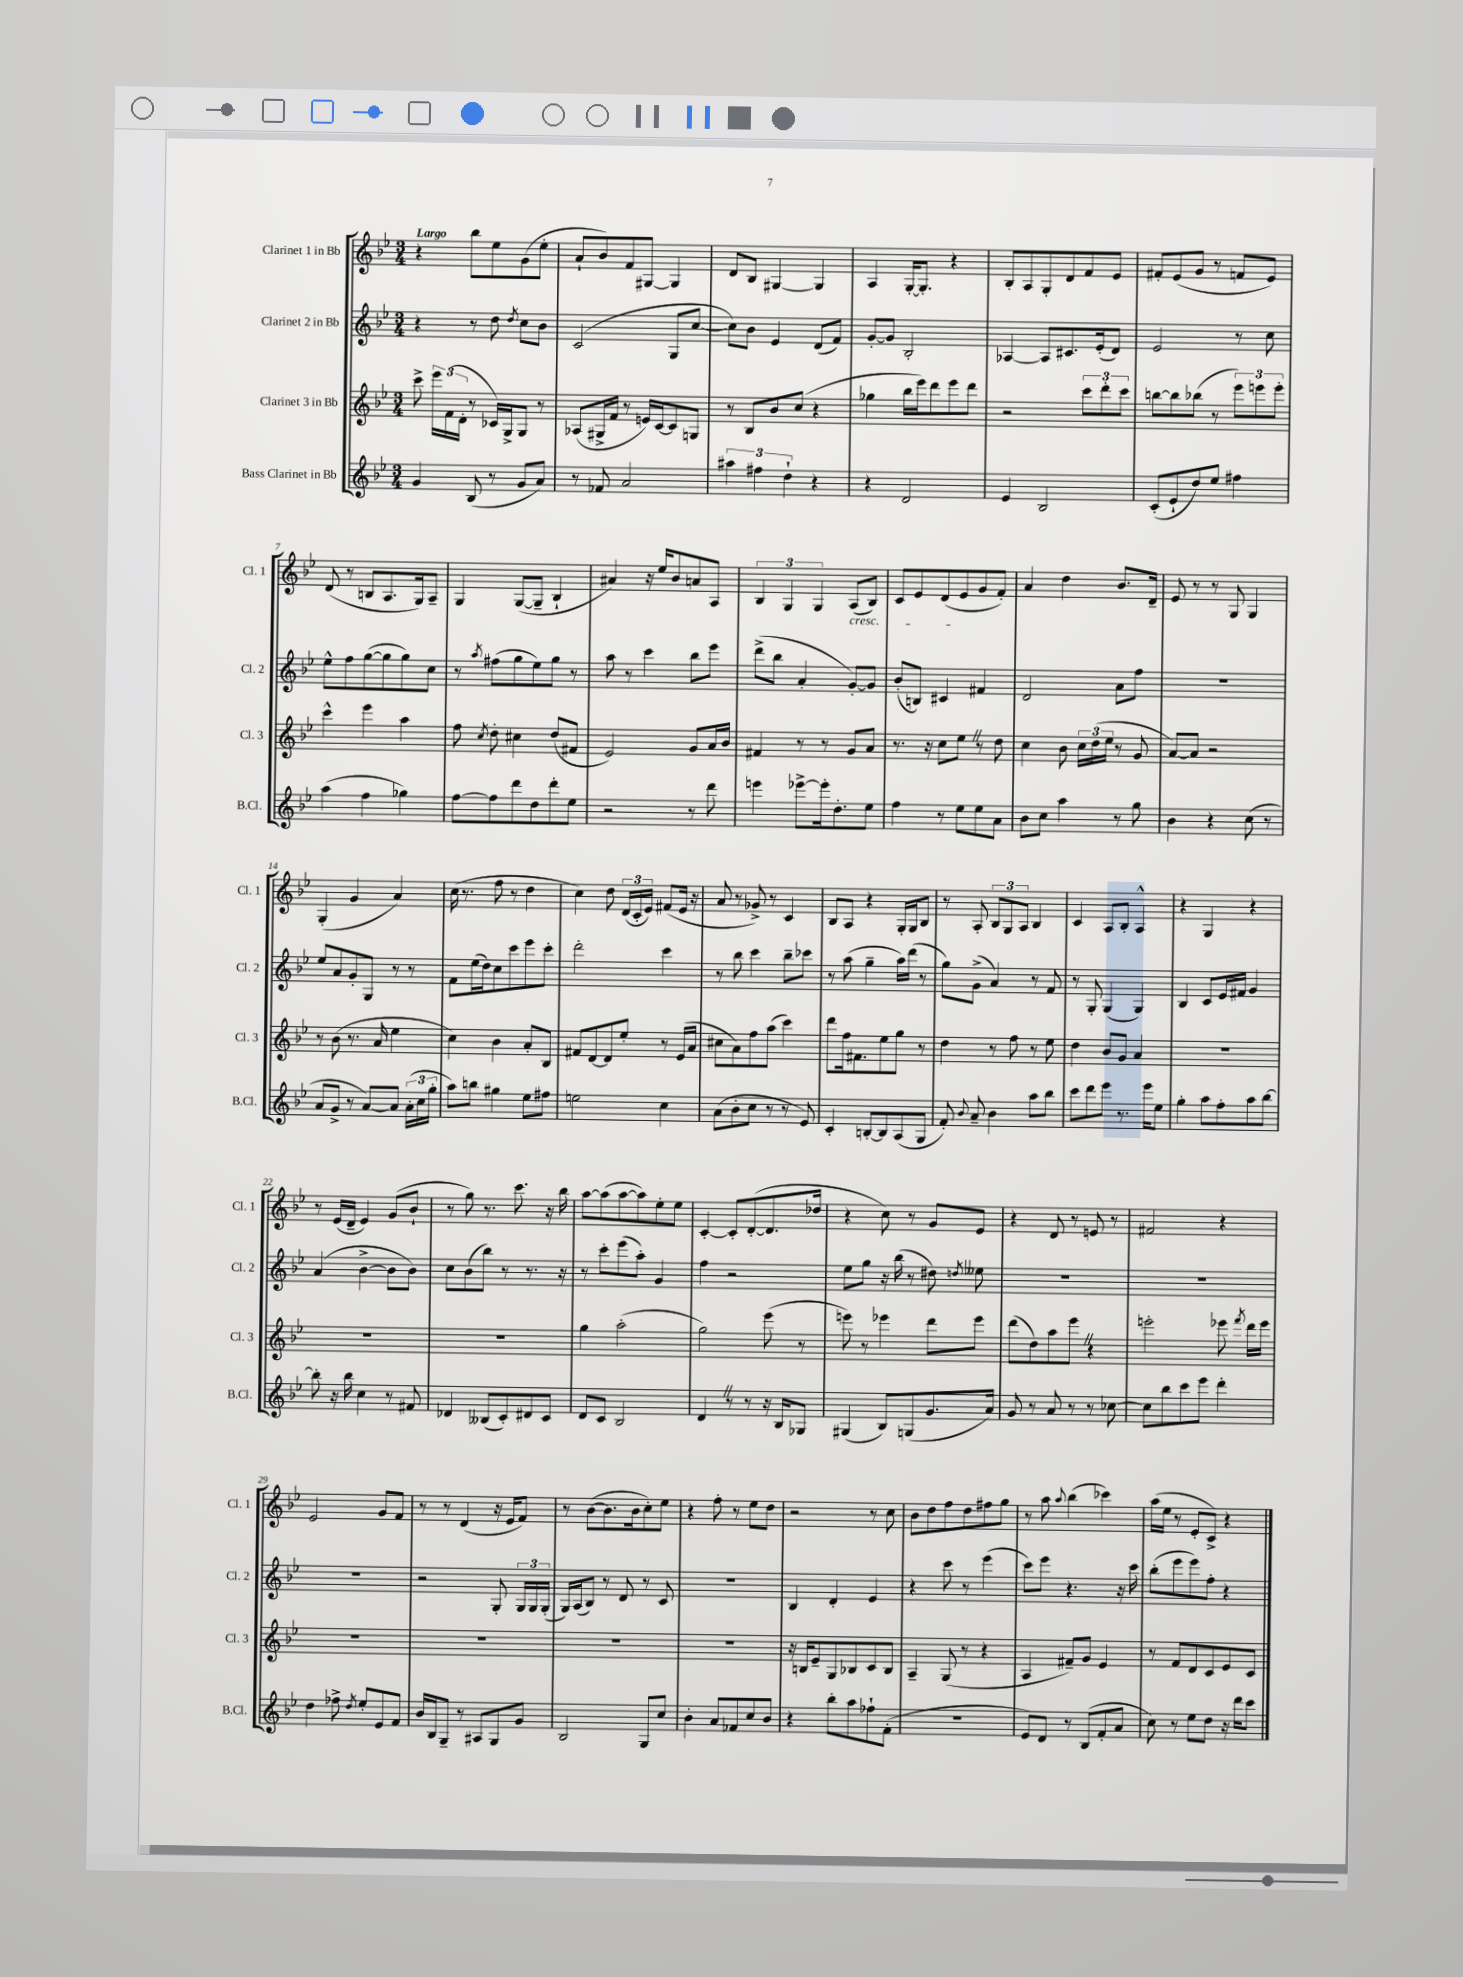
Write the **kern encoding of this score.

**kern	**kern	**kern	**kern
*staff4	*staff3	*staff2	*staff1
*clefG2	*clefG2	*clefG2	*clefG2
*k[b-e-]	*k[b-e-]	*k[b-e-]	*k[b-e-]
*M3/4	*M3/4	*M3/4	*M3/4
4g	8ccc^	4r	4r
.	24eee-	.	.
.	(24f	.	.
.	24d'	.	.
(8B-	8r	8r	8bb-
8r	16c-)	8dd	8ee-
.	16G^	.	.
.	.	8qdd	.
8g	8G	8cc	(8g
8a)	8r	8b-	8ee-'
=	=	=	=
8r	(8A-	(2c	8a`
8f-	16G#^	.	8b-)
.	16f	.	.
2a	8r	.	8f
.	16e)	.	[8G#
.	[16c	.	.
.	8c]	8G	4G#]
.	8G	[8cc	.
=	=	=	=
6aa#	8r	8cc])	8d
.	8B-	8b-	8B-
6ff#	.	.	.
.	8b-	4e-	[4G#
6dd`	.	.	.
.	(8cc	.	.
4r	4r	(8d	4G#]
.	.	8f)	.
=	=	=	=
4r	4gg-	[8g'	4A
.	.	8g]	.
2d	16bb-	2B-'	[16G'
.	16eee-)	.	8.G']
.	8ddd	.	.
.	8eee-	.	4r
.	8ddd	.	.
=	=	=	=
4e-	2r	[4A-	8B-'
.	.	.	8A
2B-	.	8A-]	8G'
.	.	8.c#	8d
.	12ccc	.	8f
.	.	(16e-'	.
.	12ddd'	.	.
.	.	8d)	8e-
.	12ccc	.	.
=	=	=	=
(8c'	[8bb	2e-	8f#'
8e-`	8bb]	.	(8e-
8dd)	(8bb-	.	8g
8ee-	8r	.	8r
4ff#	12eee-)	8r	8f
.	12eee	.	.
.	.	8cc	8e-)
.	12eee'	.	.
=	=	=	=
(4aa	4ccc^^	8ee-^^	(8d
.	.	8ff	8r
4ff	4eee-	([8gg	8B
.	.	8gg]	8.A
4gg-)	4aa	8gg)	.
.	.	.	16G)
.	.	8cc	8A~
=	=	=	=
[8ff	8ff	8r	4G
.	8qcc	8qaa	.
8ff]	8dd'	(8ff#	.
8ddd	4cc#	8gg	([8G
8dd	.	8ee-)	8G~]
8ddd'	(8dd	8gg	4B-`
8ee-	8f#	8r	.
=	=	=	=
2r	2e-)	8aa	4a#)
.	.	8r	.
.	.	4ccc	16r
.	.	.	16ee-
.	.	.	8b-
8r	8g	8bb-	8a
8ddd	16a	8eee-	8A
.	16b-	.	.
=	=	=	=
4eee	4f#	(8ddd^	6B-
.	.	8bb-	.
.	.	.	6G
[8eee-^	8r	4a'	.
.	.	.	6G
16eee-']	8r	.	.
8.dd'	.	.	.
.	8g	[8g')	(8A
8ee-	8a	8g]	8B-)
=	=	=	=
4ff	8.r	(8b-'	8c
.	.	8B)	8e-
.	16r	.	.
8r	8cc	4c#	(8d
8ee-	8ee-	.	8e-
8ee-	8r	4f#	8g
8a	8dd	.	8f')
=	=	=	=
8b-	4cc	2d	4a
8cc	.	.	.
4aa	8b-	.	4dd
.	24cc	.	.
.	(24dd	.	.
.	24ee-	.	.
8r	8r	8a	8.b-
8gg	8g	8ff	.
.	.	.	16d~
=	=	=	=
4b-	[8a)	2.r	8e-
.	8a]	.	8r
4r	2r	.	8r
.	.	.	8G
(8cc	.	.	4G
8r	.	.	.
=	=	=	=
8a	8r	8ee-	(4G'
8g^	(8b-	8a	.
8r	8.r	8g'	4g
[8a)	.	8G	.
.	16a	.	.
8a]	4ee-	8r	4a)
(24a'	.	8r	.
24cc	.	.	.
24gg'	.	.	.
=	=	=	=
8aa)	4cc)	8f	(16cc
.	.	.	8.r
8bb	.	(16ee-	.
.	.	16dd)	.
4gg#	4b-	8cc	8ff
.	.	8ccc	8r
8ee-	8a'	8eee-	4dd
8ff#	8B-	8ccc'	.
=	=	=	=
2ee	8f#	2ddd'	4cc)
.	[8d	.	.
.	8d]	.	8dd
.	8ee-'	.	(24d
.	.	.	24c'
.	.	.	24e-)
4cc	8r	4ccc	(8f#
.	(16e-	.	16e-
.	16a	.	16r
=	=	=	=
(8a	8cc#	8r	8a
8b-'	8a)	8bb-	8r
8cc	8ff	4ccc	8g-^)
8r	(8aa	.	8r
8r	4ccc)	8bb-~	4c
8e-)	.	8ccc-	.
=	=	=	=
4c'	8ddd	8r	8B-
.	16ff	(8aa	8A
.	8.f#	.	.
[8B'	.	4gg~	4r
8B]	8ee-	.	.
(8A	8gg	16aa)	16G'
.	.	(16ddd	16G
8G	8r	8r	8B-
=	=	=	=
8f')	4dd	8gg)	8r
8qqb-	.	.	.
8a~	.	(8g^	8A'
4b-	8r	4a)	12B-
.	.	.	12G
.	8ff	.	.
.	.	.	12A
8aa	8r	8r	4B-
8bb-	8ee-	8f	.
=	=	=	=
8ccc	4dd	8r	4c
8ddd	.	8G'	.
8eee-	8b-	(4G	8A
8.r	8g	.	8B-'
.	4a	4G)	4A^^
16eee-	.	.	.
8ee-	.	.	.
=	=	=	=
4gg'	2.r	4B-	4r
8aa	.	8c	4G
8ff'	.	16e-	.
.	.	16f#	.
8aa	.	4g	4r
[8bb-	.	.	.
=	=	=	=
8bb-']	2.r	(4a	8r
16r	.	.	(16e-
16bb-	.	.	16d~
4cc	.	[4b-^	4e-)
8r	.	8b-]	(8g
8f#	.	8b-)	8b-`
=	=	=	=
4d-	2.r	8cc	8r
.	.	(8b-	8gg)
(8B--	.	8bb-)	8.r
8c')	.	8r	.
.	.	.	8.ccc
8d#	.	8.r	.
8c	.	.	16r
.	.	16r	16bb-
=	=	=	=
8d	4gg	8r	[8aa
8c	.	8ccc'	(8aa]
2B-	(2aa'	(8eee-	[8aa
.	.	8aa')	8aa])
.	.	4g	8ee-'
.	.	.	8ee-
=	=	=	=
4d	2gg)	4ff	[4c'
8r	.	2r	8c']
8r	.	.	([8d'
16r	(8eee-	.	8.d]
16B-	.	.	.
8G-	8r	.	.
.	.	.	16dd-
=	=	=	=
(4G#	8eee)	8ee-	4r
.	8r	8gg	.
8B-)	4eee-	16r	8cc)
.	.	(16bb-	.
(8G	.	8r	8r
8.g	8ddd	8dd#)	8g
.	.	8qdd	.
.	8eee-	8ee--	8e-
16a)	.	.	.
=	=	=	=
8g	(8ddd	2.r	4r
8r	8dd)	.	.
8a	8aa	.	8d
8r	8eee-	.	8r
8r	4r	.	8e
[8cc-	.	.	8r
=	=	=	=
8cc-]	2eee'	2.r	2f#
8bb-	.	.	.
8ccc	.	.	.
8eee-	.	.	.
4ddd'	8eee-	.	4r
.	8qfff	.	.
.	16ddd	.	.
.	16eee-	.	.
=	=	=	=
4dd	2.r	2.r	2e-
8ff-^	.	.	.
8qdd	.	.	.
8ee-'	.	.	.
8e-	.	.	8g
8f	.	.	8f
=	=	=	=
16b-	2.r	2r	8r
16B-	.	.	.
8G~	.	.	8r
8r	.	.	(4d
8A#	.	.	.
8G	.	8G'	16r
.	.	.	16e-
8g	.	24G	8f)
.	.	24G	.
.	.	(24G'	.
=	=	=	=
2B-	2.r	16G)	8r
.	.	(16A	.
.	.	8B-)	([8b-
.	.	8r	8.b-]
.	.	8d	.
.	.	.	16b-
8G	.	8r	8cc')
8cc	.	8c	8ee-
=	=	=	=
4b-'	2.r	2.r	4r
8a	.	.	8ff'
8f-	.	.	8r
8cc	.	.	8ee-
8b-	.	.	8dd
=	=	=	=
4r	16r	4B-	2r
.	16B	.	.
.	8e-~	.	.
8bb-'	8G	4d'	.
8aa	8B-	.	.
8ff-`	8c	4e-	8r
(8f'	8B-	.	8cc
=	=	=	=
2.r	4A~	4r	8b-
.	.	.	8dd
.	(8G	8ccc	8ff
.	8r	8r	8dd
.	4r	(4eee-	8ff#
.	.	.	8gg
=	=	=	=
8e-)	4A	8ccc)	8r
8d	.	8eee-	8aa
.	.	.	8qqaa
8r	8f#~)	4.r	(4bb-
(8B-	8g	.	.
8f'	4e-	.	4ccc-)
8a	.	16r	.
.	.	16ccc	.
=	=	=	=
8cc)	8r	(8bb-'	(16aa
.	.	.	16ee-
8r	8f	8eee-	8r
8ee-	8d	8eee-)	8e-'
8dd	8c	8ff'	8c^)
16r	8e-	4r	4r
16ddd	.	.	.
8ccc	8c	.	.
==	==	==	==
*-	*-	*-	*-
